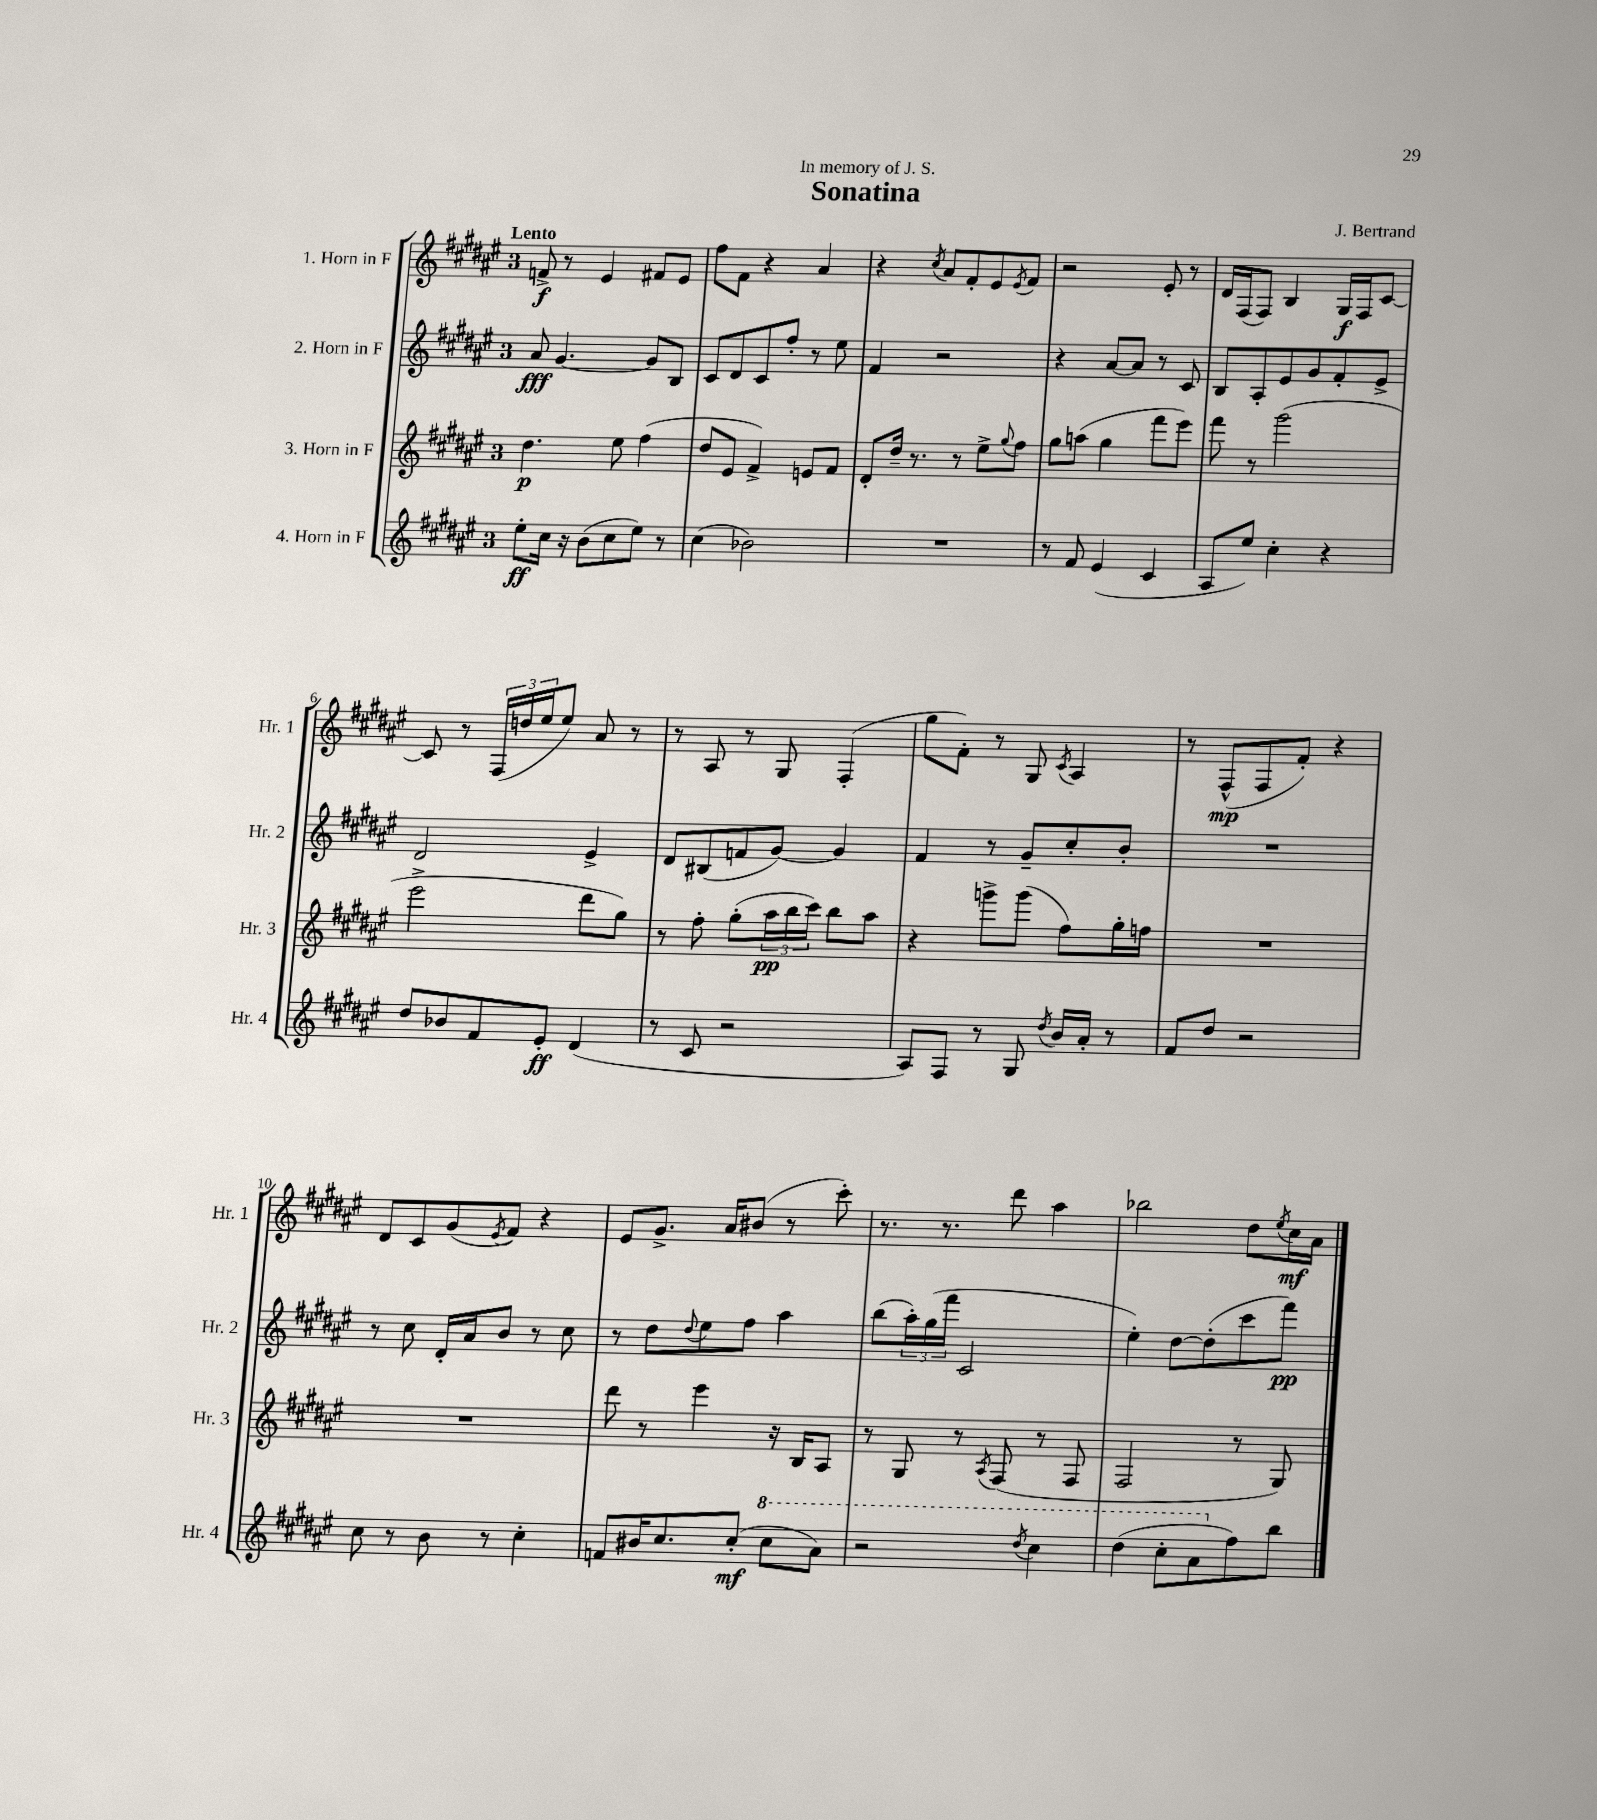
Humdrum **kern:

**kern	**kern	**kern	**kern
*staff4	*staff3	*staff2	*staff1
*clefG2	*clefG2	*clefG2	*clefG2
*k[f#c#g#d#a#e#]	*k[f#c#g#d#a#e#]	*k[f#c#g#d#a#e#]	*k[f#c#g#d#a#e#]
*M3/4	*M3/4	*M3/4	*M3/4
8ee#'\L	4.dd#\	8a#/	8f^/
16cc#\Jk	.	[4.g#/	8r
16r	.	.	.
(8b\L	.	.	4e#/
8cc#\	8ee#\	.	.
8ee#\J)	(4ff#\	8g#/]L	8f#/L
8r	.	8B/J	8e#/J
=	=	=	=
(4cc#\	8dd#/L	8c#/L	8ff#\L
.	8e#/J	8d#/	8f#\J
2b-\)	4f#^/)	8c#/	4r
.	.	8ff#'/J	.
.	8e/L	8r	4a#/
.	8f#/J	8ee#\	.
=	=	=	=
2.r	8d#'/L	4f#/	4r
.	16dd#~/Jk	.	.
.	8.r	.	.
.	.	.	8qcc#/
.	.	2r	8a#/L
.	8r	.	8f#'/
.	8ee#^\L	.	8e#/
.	8qqgg#/	.	8qe#/
.	8ff#\J	.	8f#/J
=	=	=	=
8r	8gg#\L	4r	2r
8f#/	(8aa\J	.	.
(4e#/	4gg#\	[8a#/L	.
.	.	8a#/]J	.
4c#/	8fff#\L	8r	8e#'/
.	8eee#\J)	8c#/	8r
=	=	=	=
8A#/L	8fff#\	8B/L	16d#/LL
.	.	.	(16F#/J
8ee#/J)	8r	8A#'/	8F#/J)
4cc#'\	(2ggg#\	8e#/	4B/
.	.	8g#/	.
4r	.	8f#'/	16G#/LL
.	.	.	16F#/J
.	.	8e#^/J	[8c#/J
=	=	=	=
8dd#/L	2eee#^\	2d#/	8c#/]
8b-/	.	.	8r
8f#/	.	.	(24F#/LL
.	.	.	24dd/
.	.	.	24ee#/J
8e#'/J	.	.	8ee#/J)
(4d#/	8ddd#\L	4e#^/	8a#/
.	8gg#\J)	.	8r
=	=	=	=
8r	8r	8d#/L	8r
8c#/	8ff#'\	(8B#/	8A#/
2r	(8gg#'\L	8f/	8r
.	24aa#\L	[8g#/J)	8G#/
.	24bb\	.	.
.	24ccc#\JJ)	.	.
.	8bb\L	4g#/]	(4F#'/
.	8aa#\J	.	.
=	=	=	=
8A#/L)	4r	4f#/	8gg#\L
8F#/J	.	.	8f#'\J)
8r	8ggg^\L	8r	8r
8G#/	(8ggg\J	8g#~/L	8G#/
8qdd#/	.	.	8qc#/
16b/LL	8ff#\L)	8cc#'/	4A#/
16a#'/JJ	.	.	.
8r	16gg#'\L	8b'/J	.
.	16ff\JJ	.	.
=	=	=	=
8f#/L	2.r	2.r	8r
8dd#/J	.	.	(8F#^^/L
2r	.	.	8F#/
.	.	.	8f#'/J)
.	.	.	4r
=	=	=	=
8cc#\	2.r	8r	8d#/L
8r	.	8cc#\	8c#/
8b\	.	16d#'/LL	(8g#/
.	.	16a#/J	.
.	.	.	8qe#/
8r	.	8b/J	8f#/J)
4cc#'\	.	8r	4r
.	.	8cc#\	.
=	=	=	=
8f/L	8ddd#\	8r	8e#/L
16b#/K	8r	8dd#\L	8.g#^/J
8.cc#/	.	.	.
.	.	8qqdd#/	.
.	4eee#\	8ee#\	.
.	.	.	16a#/LK
(8cc#'/J	.	8ff#\J	(8b#/J
8ccc#\L	16r	4aa#\	8r
.	16B/LK	.	.
8aa#\J)	8A#/J	.	8ccc#'\)
=	=	=	=
2r	8r	(8bb\L	8.r
.	8G#/	24aa#'\L)	.
.	.	(24gg#\	.
.	.	.	8.r
.	.	24fff#\JJ	.
.	8r	2c#/	.
.	8qA#/	.	.
.	(8F#/	.	8ddd#\
8qddd#/	.	.	.
4ccc#\	8r	.	4aa#\
.	8F#/	.	.
=	=	=	=
(4ddd#\	2F#/	4ee#'\)	2bb-\
8ccc#'\L	.	[8dd#\L	.
8aa#\	.	(8dd#'\]	.
8ff#\)	8r	8ccc#\	8dd#\L
.	.	.	8qee#/
8bb\J	8G#/)	8fff#\J)	16cc#\L
.	.	.	16a#\JJ
==	==	==	==
*-	*-	*-	*-
